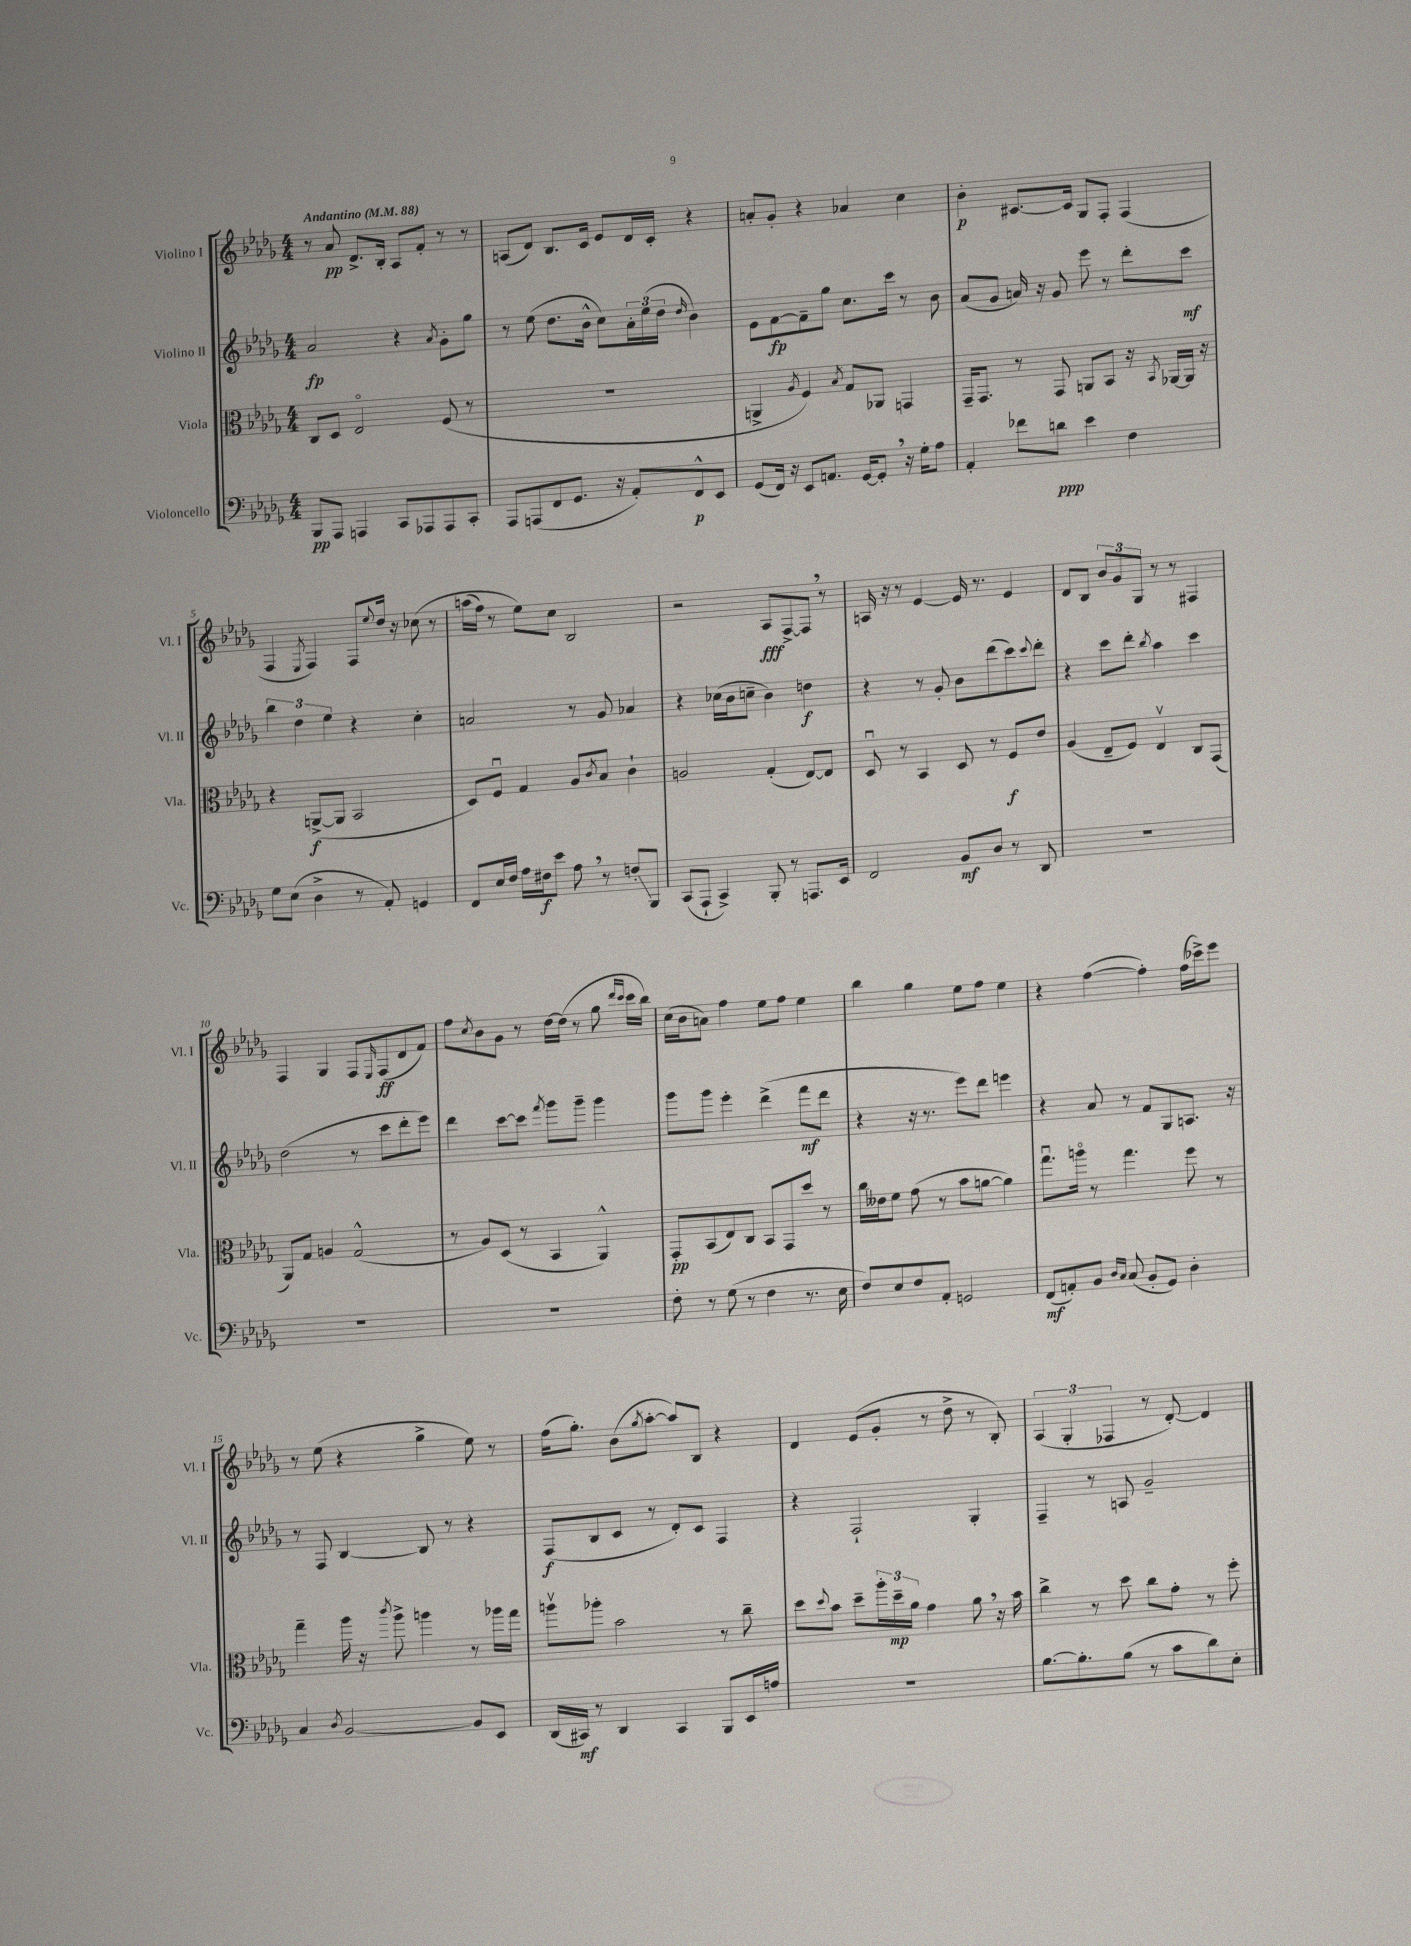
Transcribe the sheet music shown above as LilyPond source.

<<
\new StaffGroup <<
\new Staff = "s0" \with { instrumentName = "Violino I" shortInstrumentName = "Vl. I" } {
    \clef treble \key des \major \numericTimeSignature \time 4/4 \tempo "Andantino" 4 = 88
    r8 aes'8\pp des'8.-> bes16-. aes8 f'8-. r8 r8 |
    a8( des'8) bes8. c'16 ees'8 des'16 c'16-. r4 |
    a'8-. ges'8-. r4 aes'4 c''4 |
    bes'4-.\p cis'8.~ cis'16 ges8 f8-. f4( |
    f4 \acciaccatura { ees8 } f4) f8 \appoggiatura { ees''8 } des''16 r16 ces''8\( r8 |
    a''16( f''16) r8 ees''8\) c''8 bes2 |
    r2 aes8\fff f8~-> f8 \breathe r8 |
    a16 r16 r8 ees'4~ ees'16 r8. ees'4 |
    des'8 bes8 \tuplet 3/2 { bes'8 ges'8 ges8 } r8 r8 fis4 |
    f4 ges4 f8 \grace { ees16 } f8\ff( des'8 f'8) |
    f''8 \acciaccatura { c''8 } bes'8 ges'8 r8 des''16~ des''16( r8 ges''8 \grace { des'''16 c'''16 } c'''16 bes''16) |
    c''16( bes'16 a'8) f''4 ees''8 f''8 ees''4 |
    bes''4 ges''4 ees''8 f''8 ees''4 |
    r4 f''4~( f''4-.) f''16( ces'''16->) ees'''8 |
    r8 ees''8( r4 ges''4-> ees''8) r8 |
    f''16( ges''8.-.) bes'8( \acciaccatura { ges''8 } aes''8~-. aes''8) bes8 r4 |
    des'4 ees'8( ges'8-. r8 des''8-> r8 bes8-.) |
    \tuplet 3/2 { aes4( ges4-. fes4 } r8 des'8~-.) des'4 \bar "|." |
}
\new Staff = "s1" \with { instrumentName = "Violino II" shortInstrumentName = "Vl. II" } {
    \clef treble \key des \major \numericTimeSignature \time 4/4
    aes'2\fp r4 \acciaccatura { aes'8 } ges'8-. ges''8 |
    r8 ees''8( des''8. bes'16-^ c''8) \tuplet 3/2 { aes'16-. ees''16( des''16 } \grace { des''16 } bes'4) |
    ees'8 f'8~\fp f'8-- ges''8 c''8. c'''16 r8 bes'8 |
    aes'8( ges'8 a'16) r16 ges'8 ees'''8 r8 des'''8-. c'''8\mf |
    \tuplet 3/2 { bes''4 des''4 ees''4 } r4 c''4-. |
    a'2 r8 ges'8 aes'4 |
    r4 ces''16( bes'16 c''8-- bes'4) d''4\f |
    r4 r8 ges'8-. bes'8 des'''8( c'''8) \appoggiatura { c'''8 } des'''8-. |
    r4 c'''8 des'''8-. \acciaccatura { bes''8 } aes''4 c'''4 |
    des''2( r8 c'''8 des'''8-. ees'''8) |
    des'''4 c'''8~ c'''8 \acciaccatura { f'''8 } ges'''8 ges'''8-- ges'''4 |
    ges'''8 ges'''8 ees'''4-. des'''4->( f'''8\mf des'''8 |
    r4 r16 r8. ees'''8) des'''8 e'''4 |
    r4 aes'8 r8 f'8 ges8 a8. r16 |
    r8 f8 bes4~ bes8 r8 r4 |
    f8\f( bes8 c'8 r8 des'8-.) c'8 f4 |
    r4 f2-! ges4-. |
    f4-- r8 a8 ges'2-- \bar "|." |
}
\new Staff = "s2" \with { instrumentName = "Viola" shortInstrumentName = "Vla." } {
    \clef alto \key des \major \numericTimeSignature \time 4/4
    c8 des8 ees2\flageolet f8( r8 |
    R1 |
    a,4-> \acciaccatura { aes8 } f4) \acciaccatura { bes8 } ges8 aes,8 g,4 |
    ges,16-- ges,8. r8 ges,8 a,8 bes,8 r16 \acciaccatura { bes,8 } aes,16~ aes,16 r16 |
    r4 a,8~->\f( a,8 bes,2 |
    des8) f8\downbow ges4 aes8 \acciaccatura { c'8 } bes8 c'4-! |
    a2 ges4-.( ees8~) ees8 |
    des8\downbow r8 bes,4 des8 r8 f8\f ees'8 |
    aes4( ees8-- f8) ees4\upbow c8 ges,8( |
    aes,8) ges8 a4 ges2-^( |
    r8 aes8) des8( r8 bes,4 aes,4-^) |
    ges,8-.\pp bes,8( ees8) c8 bes,8 ges,8 des''8 r8 |
    c''16 eeses'16 f'8 ges'8( r8 bes'8 a'8~ a'4) |
    ges''8.\downbow a''16\flageolet r8 ges''4. f''8 r8 |
    ges''4-- aes''16 r16 \acciaccatura { c'''8 } aes''8-> a''4 r8 aes''16 ges''16 |
    a''8\upbow aes''8-. bes'2 r8 c''8-- |
    des''8 \appoggiatura { des''8 } bes'8 des''8-- \tuplet 3/2 { aes''16-. des''16--\mp aes'16 } ges'4 aes'8 \breathe r16 bes'16 |
    c''4-> r8 des''8 c''8 ges'8-. r8 f''8-. \bar "|." |
}
\new Staff = "s3" \with { instrumentName = "Violoncello" shortInstrumentName = "Vc." } {
    \clef bass \key des \major \numericTimeSignature \time 4/4
    bes,,8\pp aes,,8 a,,4 c,8 aes,,8 aes,,8 c,8-. |
    aes,,8 a,,8( f,8 ges,8. r16 aes,8-.) f,8-^\p ees,8 |
    ges,8( f,16) r16 ees,8 a,8. ges,16~ ges,8-. \breathe r16 ges16-. aes8 |
    aes,4-. fes'8 d'8\ppp ees'4 f4 |
    ges8 ees8( des4-> r8 aes,8-.) g,4 |
    f,8 ees16 f16 aes16 fis16\f ees'8 aes8 \breathe r8 f8-.\glissando bes,,8 |
    c,8( aes,,8-! c,4->) bes,,8-. r8 a,,8. ees,16 |
    f,2 bes,8\mf des8 r8 des,8 |
    R1 |
    R1 |
    R1 |
    f8-. r8 ges8( r8 f4 r8. ees16 |
    f8) ees8 f8 aes,8-. g,2 |
    f,8\mf( a,8-.) bes,8 \grace { des16 c16 } c8( bes,8-. ges,8) des4-. |
    c4 \acciaccatura { des8 } bes,2~ bes,8 ees,8 |
    des,16( cis,16\mf) r8 des,4 cis,4 bes,,8 ees,16 a16 |
    R1 |
    bes8.~ bes8.-. bes8( r8 c'8 des'8) ees8-. \bar "|." |
}
>>
>>
